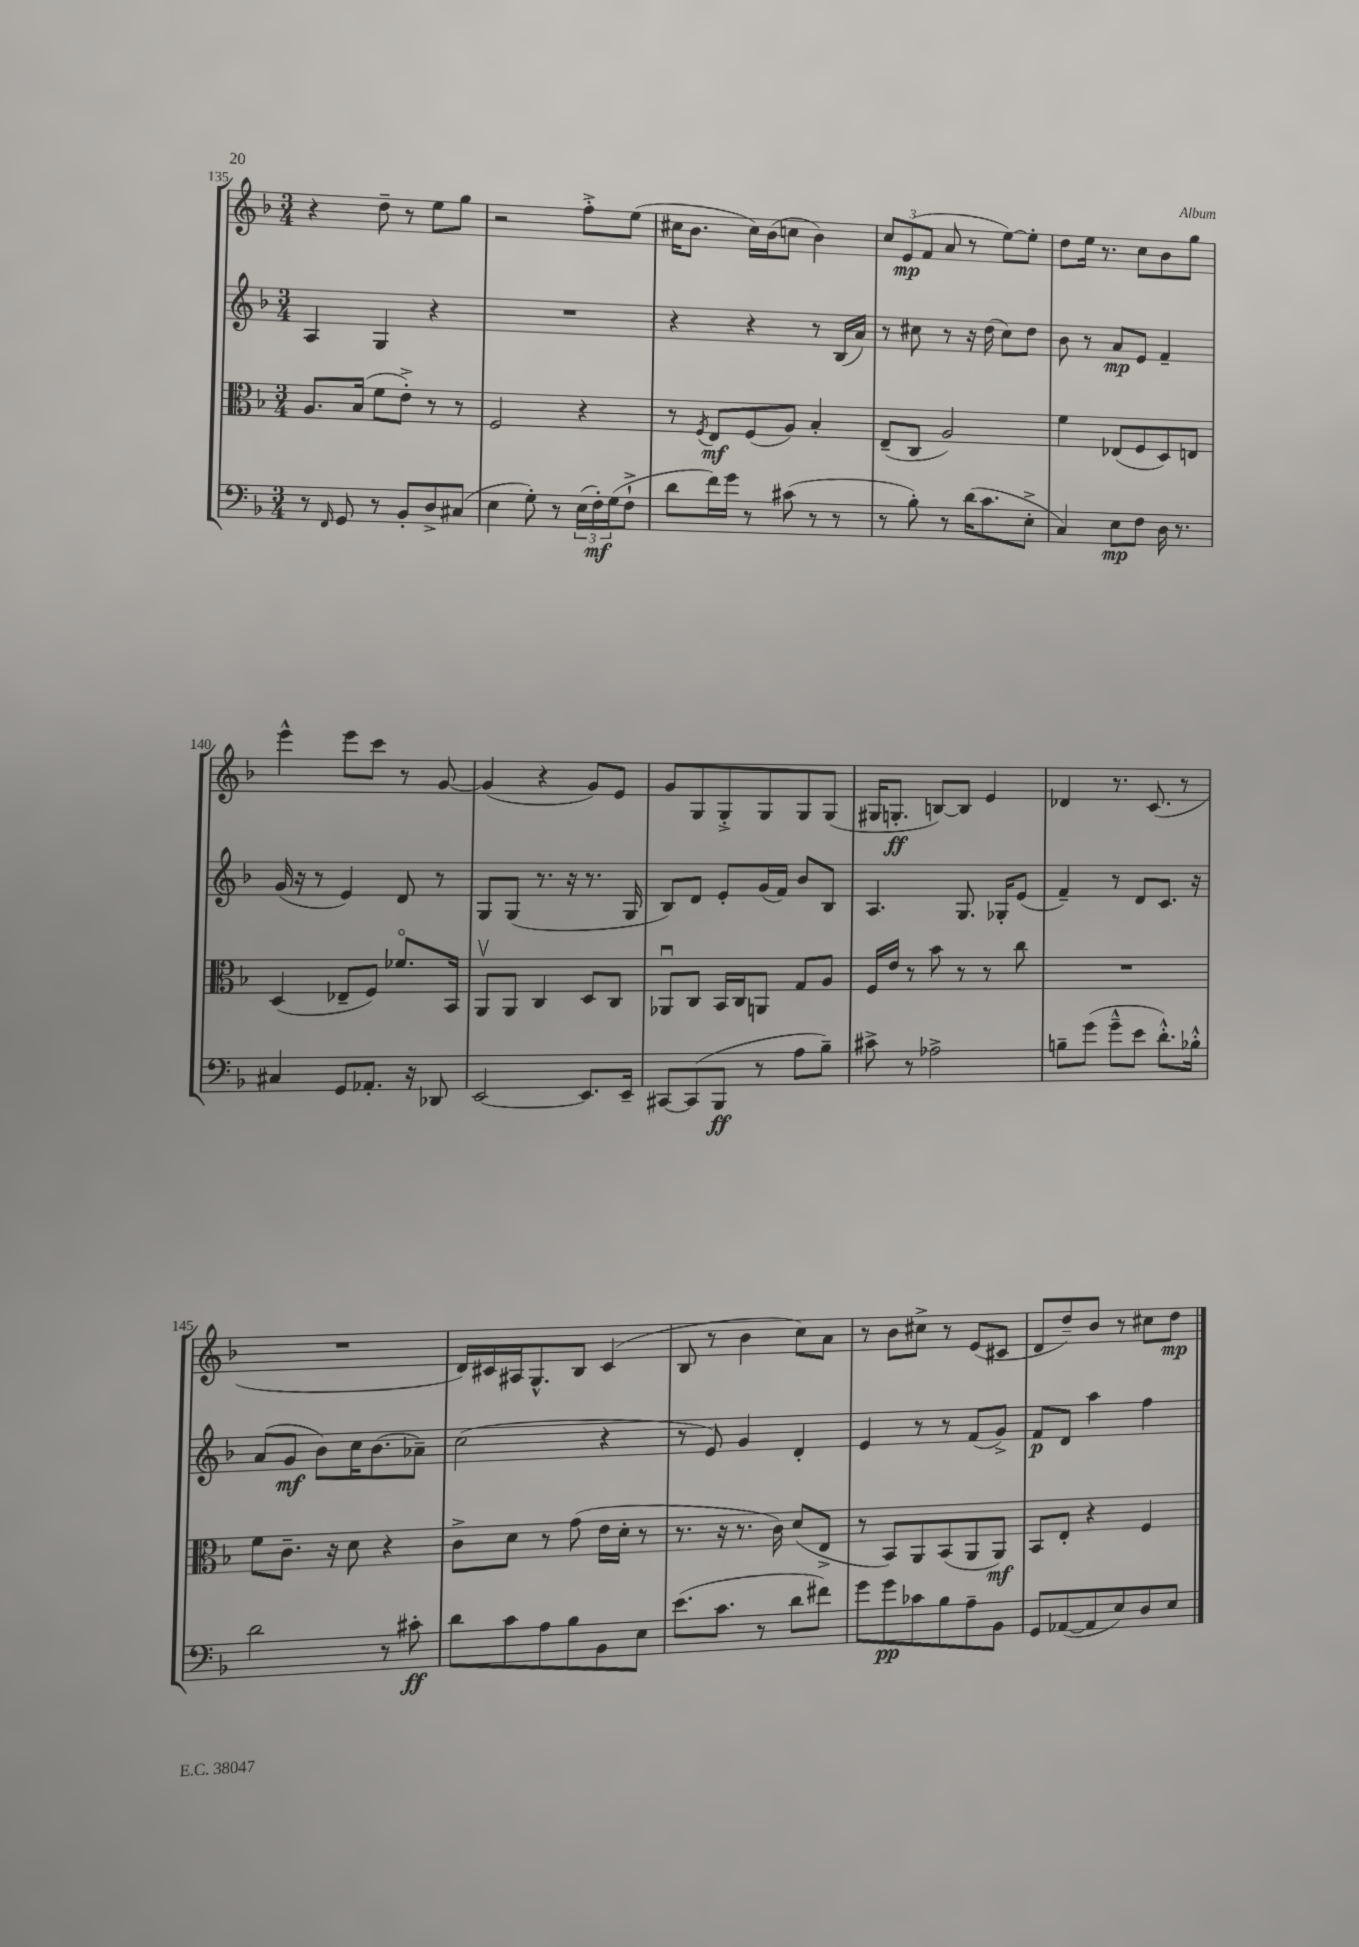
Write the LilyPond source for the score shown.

<<
\new StaffGroup <<
\new Staff = "s0" {
    \clef treble \key f \major \numericTimeSignature \time 3/4
    r4 d''8-- r8 e''8 g''8 |
    r2 f''8-.-> e''8( |
    cis''16 bes'8. cis''16) bes'16( c''8 bes'4) |
    \tuplet 3/2 { c''8 e'8\mp( f'8 } a'8 r8 e''8~) e''8-. |
    d''8 e''16 r8. c''8 bes'8 g''8 |
    e'''4-^ e'''8 c'''8 r8 g'8~ |
    g'4( r4 g'8) e'8 |
    g'8 g8 g8-.-> g8 g8 g8( |
    gis16 g8.-.\ff b8~) b8 e'4 |
    des'4 r8. c'8.( r8 |
    R2. |
    d'16) cis'16 ais16 g8.-^ bes8 cis'4( |
    bes8 r8 bes'4 c''8) a'8 |
    r8 bes'8 cis''8-> r8 e'8( cis'8 |
    d'8 d''8--) bes'8 r8 cis''8 d''8\mp \bar "|." |
}
\new Staff = "s1" {
    \clef treble \key f \major \numericTimeSignature \time 3/4
    a4 g4 r4 |
    R2. |
    r4 r4 r8 bes16( a'16) |
    r8 cis''8 r8 r16 d''16( cis''8) d''8 |
    bes'8 r8 a'8\mp e'8 f'4-- |
    g'16( r16 r8 e'4) d'8 r8 |
    g8 g8( r8. r16 r8. g16 |
    bes8) d'8 e'8-. g'16( f'16) bes'8 bes8 |
    a4. g8. ges16-. e'8( |
    f'4--) r8 d'8 c'8. r16 |
    a'8( g'8\mf bes'8) c''16 bes'8.( aes'8--) |
    c''2( r4 |
    r8 e'8) g'4 d'4-. |
    e'4 r8 r8 f'8( g'8->) |
    f'8\p d'8 a''4 f''4 \bar "|." |
}
\new Staff = "s2" {
    \clef alto \key f \major \numericTimeSignature \time 3/4
    a8. bes16( f'8 e'8-.->) r8 r8 |
    f2 r4 |
    r8 \acciaccatura { f8 } e8\mf f8( a8) bes4-. |
    e8--( c8 a2) |
    f'4 ees8( f8 d8) e8 |
    d4( ees8-- f8) fes'8.\flageolet bes,16 |
    a,8\upbow a,8 c4 d8 c8 |
    aes,8\downbow c8 bes,16 c16 a,8 g8 a8 |
    f16 e'16 r8 bes'8 r8 r8 c''8 |
    R2. |
    f'8 c'8.-- r16 d'8 r4 |
    c'8-> d'8 r8 g'8( e'16 d'16-. r8 |
    r8. r16 r8. c'16) d'8( e8-> |
    r8 bes,8) a,8 bes,8( a,8 a,8\mf) |
    bes,8 e8-. r4 f4 \bar "|." |
}
\new Staff = "s3" {
    \clef bass \key f \major \numericTimeSignature \time 3/4
    r8 \grace { f,16 } g,8 r8 bes,8-. d8-> cis8( |
    e4 g8-.) r8 \tuplet 3/2 { e16( f16-.\mf) g16( } f8-!-> |
    d'8 f'16) g'16 r8 cis'8( r8 r8 |
    r8 bes8-.) r8 d'16( c'8. e8-.-> |
    c4) e8\mp f8 d16 r8. |
    cis4 g,8 aes,8.-. r16 des,8 |
    e,2~ e,8. e,16-- |
    cis,8~ cis,8( bes,,8\ff r8 a8 bes8--) |
    cis'8-> r8 aes2-> |
    b8-- g'8( g'8---^ e'8 d'8.-.-^) bes16-.-^ |
    d'2 r8 cis'8-.\ff |
    d'8 c'8 a8 bes8 bes,8 e8 |
    e'8.( c'8. r8 d'8 fis'8) |
    g'8 g'8\pp ces'8 bes8 a8-- bes,8 |
    g,8 aes,8~( aes,8 e8) d8 e8 \bar "|." |
}
>>
>>
\layout { \context { \Score currentBarNumber = #135 } }
